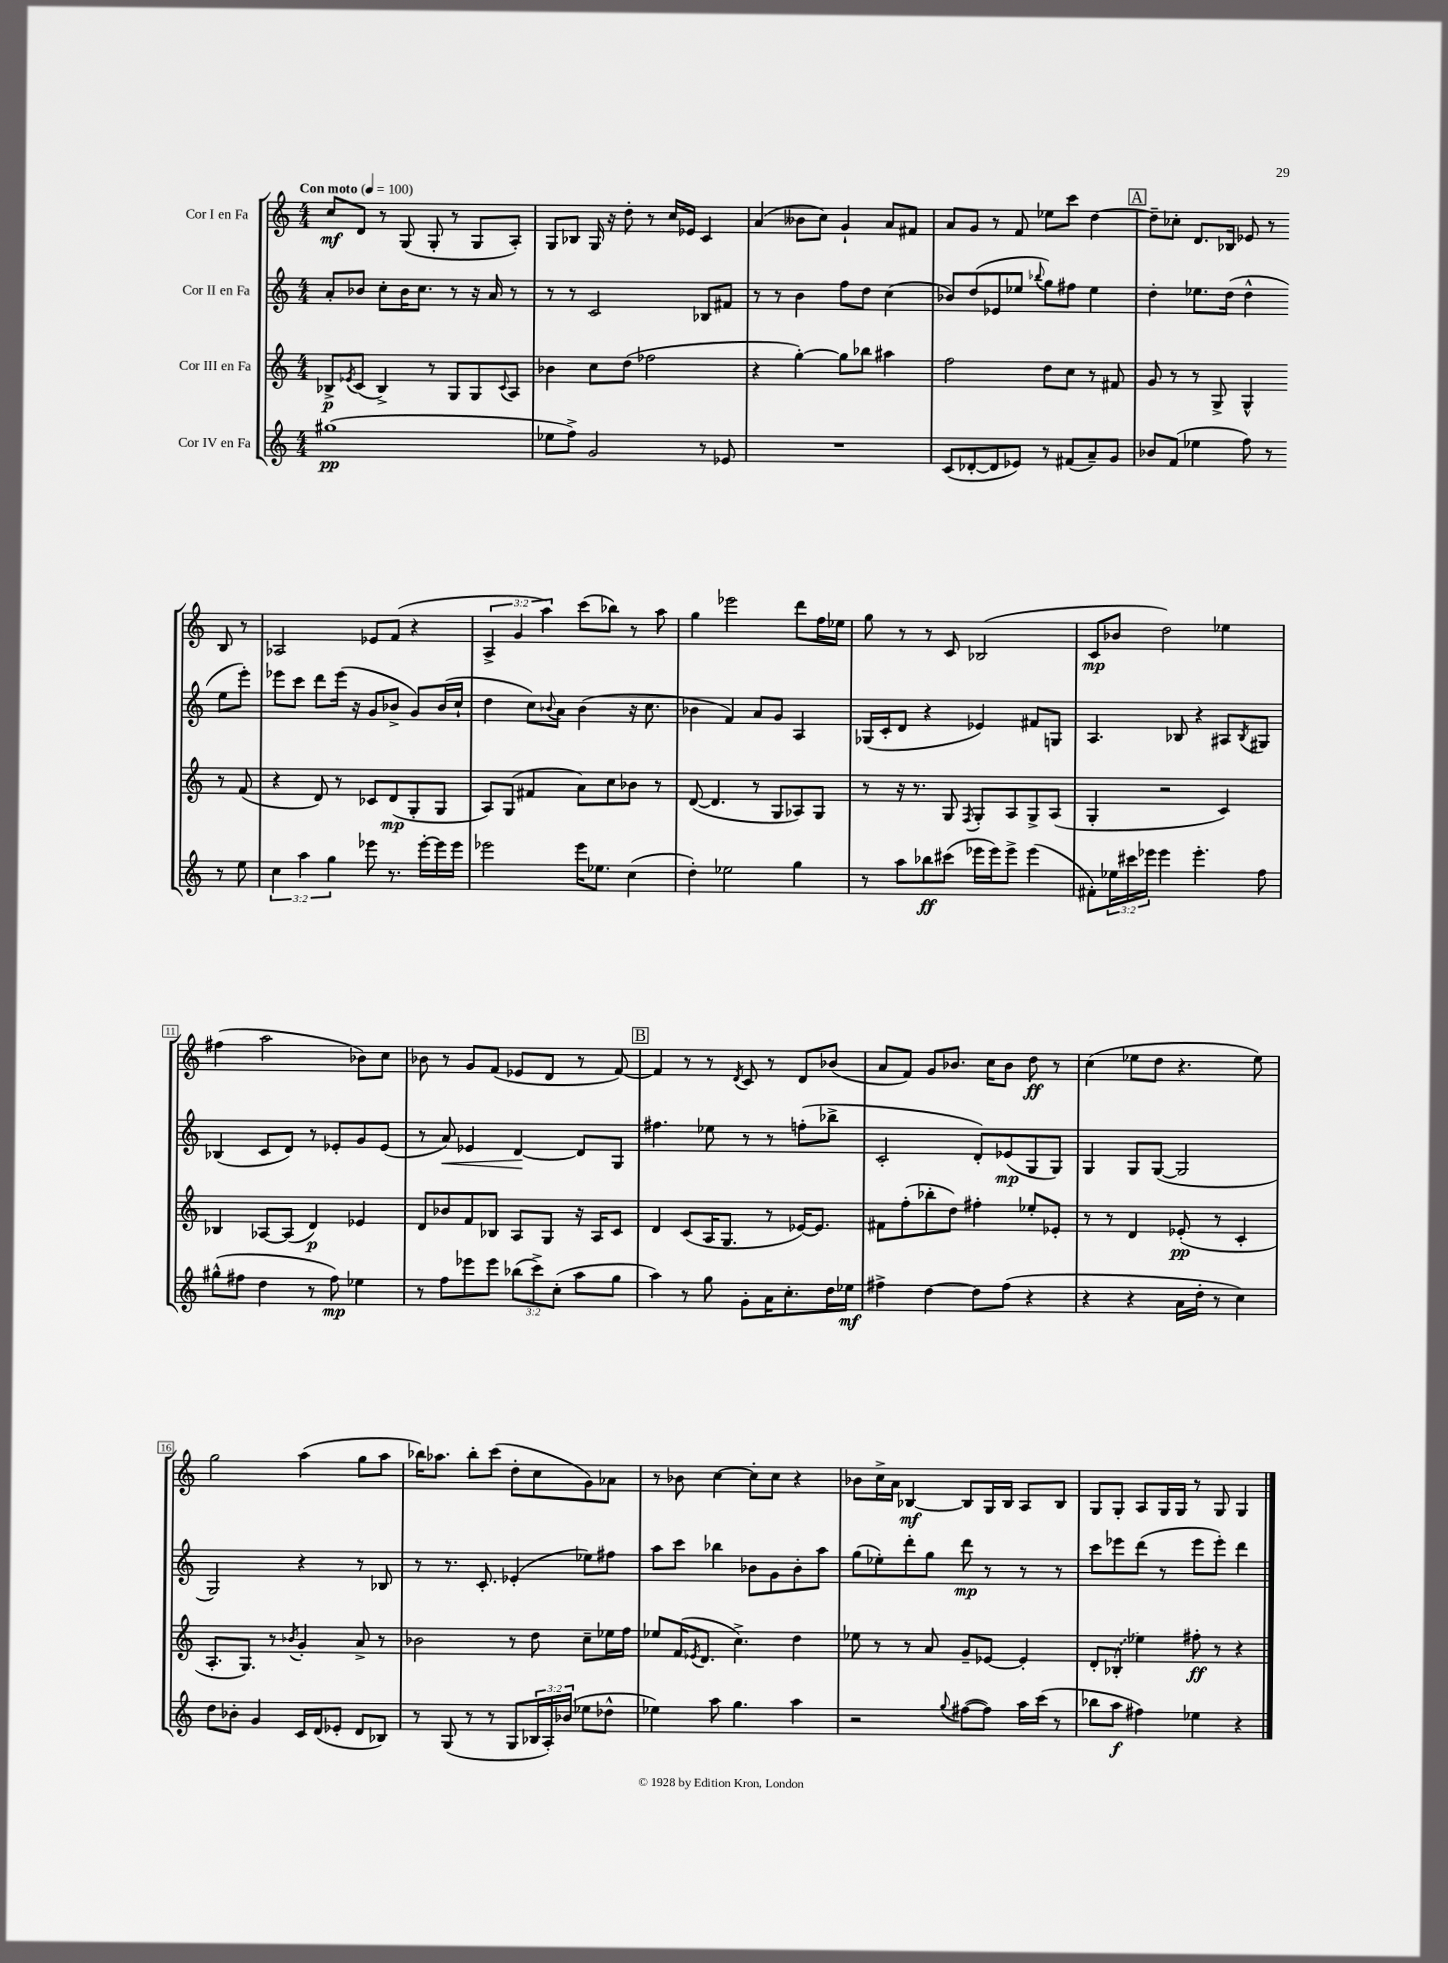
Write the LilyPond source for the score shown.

<<
\new StaffGroup <<
\new Staff = "s0" \with { instrumentName = "Cor I en Fa" } {
    \clef treble \key c \major \numericTimeSignature \time 4/4 \override Staff.TupletNumber.text = #tuplet-number::calc-fraction-text \tempo "Con moto" 4 = 100
    c''8\mf d'8 r8 g8( g8-. r8 g8 a8-.) |
    g8 bes8 g16 r16 d''8-. r8 c''16 ees'16 c'4 |
    a'4( beses'8 c''8) g'4-! a'8 fis'8 |
    a'8 g'8 r8 f'8 ees''8 c'''8 d''4~ |
    \mark \markup { \box "A" } d''8-- ces''8-. d'8. bes16 ees'8 r8 bes8 r8 |
    aes2 ees'8 f'8( r4 |
    \tuplet 3/2 { a4-> g'4 a''4) } c'''8( bes''8) r8 a''8 |
    g''4 ees'''2 d'''8 f''16 ees''16 |
    g''8 r8 r8 c'8 bes2( |
    c'8\mp bes'8 d''2) ees''4 |
    fis''4( a''2 bes'8) c''8 |
    bes'8 r8 g'8 f'8( ees'8 d'8 r8 f'8~) |
    \mark \markup { \box "B" } f'4 r8 r8 \acciaccatura { d'8 } c'8 r8 d'8 bes'8( |
    a'8 f'8) g'8 bes'8. c''16 bes'8 d''8\ff r8 |
    c''4( ees''8 d''8 r4. ees''8) |
    g''2 a''4( g''8 a''8 |
    bes''16) aes''8. bes''8-. c'''8( d''8-. c''8 g'8) aes'8 |
    r8 bes'8 c''4~ c''8-. c''8 r4 |
    bes'8 c''16-> a'16 bes4~\mf bes8 g16 bes16 a8 bes8 |
    g8 g8-. a8 g16 g16 r8 g8 g4 \bar "|." |
}
\new Staff = "s1" \with { instrumentName = "Cor II en Fa" } {
    \clef treble \key c \major \numericTimeSignature \time 4/4
    a'8-. bes'8 c''8-. bes'16 c''8. r8 r16 a'16 r8 |
    r8 r8 c'2 bes8 fis'8 |
    r8 r8 b'4 f''8 d''8 c''4( |
    bes'8) d''8( ees'8 ees''8 \appoggiatura { bes''8 } g''8) fis''8 ees''4 |
    \mark \markup { \box "A" } d''4-. ees''8. d''16( d''4-^ ees''8 e'''8-.) |
    ees'''8 c'''8 d'''8 ees'''16( r16 g'8 bes'8-> g'8) bes'16( c''16-! |
    d''4 c''8) \appoggiatura { bes'8 } a'8 bes'4( r16 c''8. |
    bes'4 f'4) a'8 g'8 a4 |
    ges16( c'16-. d'8 r4 ees'4) fis'8 g8 |
    a4. bes8 r4 ais8 \acciaccatura { bes8 } gis8 |
    bes4( c'8 d'8) r8 ees'8-. g'8 ees'8( |
    r8 a'8\<) ees'4 d'4~\! d'8 g8 |
    \mark \markup { \box "B" } fis''4. ees''8 r8 r8 f''8-.( bes''8-> |
    c'2-. d'8-.) ees'8\mp( g8 g8) |
    g4 g8 g8~( g2 |
    g2) r4 r8 bes8 |
    r8 r8. c'8.-. ees'4-.( ees''8) fis''8 |
    a''8 c'''8 bes''4 bes'8 g'8 bes'8-. a''8 |
    g''8( ees''8-.) d'''8-. g''8 d'''8\mp r8 r8 r8 |
    c'''8 ees'''8 d'''8( r8 ees'''8 ees'''8-.) d'''4 \bar "|." |
}
\new Staff = "s2" \with { instrumentName = "Cor III en Fa" } {
    \clef treble \key c \major \numericTimeSignature \time 4/4
    bes8->\p \acciaccatura { ees'8 } c'8( bes4->) r8 g8 g8 \appoggiatura { c'8 } a8 |
    bes'4 c''8 d''8( fes''2 |
    r4 g''4~-.) g''8 bes''8 ais''4 |
    f''2 d''8 c''8 r8 fis'8 |
    \mark \markup { \box "A" } g'8 r8 r8 g8-> g4-^ r8 f'8( |
    r4 d'8) r8 ces'8 d'8\mp( g8-. g8 |
    a8) g8( fis'4 a'8) c''8 bes'8 r8 |
    d'8~( d'4. r8 g8 aes8) g8 |
    r8 r16 r8. g8 \acciaccatura { f8 } g8-. a8 g8-> a8( |
    g4-. r2 c'4) |
    bes4 aes8~ aes8( d'4\p) ees'4 |
    d'8 bes'8 f'8 bes8 a8 g8 r16 a16 c'8 |
    \mark \markup { \box "B" } d'4 c'8( a16 g8. r8 ees'16~) ees'8. |
    fis'8 f''8-.( bes''8-. d''8) fis''4-. ees''8-. ees'8-. |
    r8 r8 d'4 ees'8-.\pp( r8 c'4-. |
    a8.-. g8.) r8 \acciaccatura { bes'8 } g'4-. a'8-> r8 |
    bes'2 r8 d''8 c''8-- ees''16 f''16 |
    ees''8 f'16( \acciaccatura { ees'8 } d'8. c''4.->) d''4 |
    ees''8 r8 r8 a'8 g'8-- ees'8~ ees'4-. |
    d'8-. \once \slurDashed bes8-.( ees''4) fis''8-.\ff r8 r4 \bar "|." |
}
\new Staff = "s3" \with { instrumentName = "Cor IV en Fa" } {
    \clef treble \key c \major \numericTimeSignature \time 4/4 \override Staff.TupletNumber.text = #tuplet-number::calc-fraction-text
    gis''1\pp( |
    ees''8 f''8->) g'2 r8 ees'8 |
    R1 |
    c'8( des'8~-. des'8 ees'8) r8 fis'8( a'8--) g'8 |
    \mark \markup { \box "A" } bes'8 f'8( ees''4 f''8) r8 r8 ees''8 |
    \tuplet 3/2 { c''4 a''4 g''4 } ees'''8 r8. ees'''16~-. ees'''16 ees'''16 |
    ees'''2 ees'''16 ees''8. c''4( |
    d''4-.) ees''2 g''4 |
    r8 a''8 bes''8\ff cis'''8( ees'''16 ees'''16) ees'''8-> ees'''4( |
    fis'8-.) \tuplet 3/2 { ees''16 cis'''16 ees'''16 } ees'''4 ees'''4.-. f''8 |
    gis''8-^( fis''8 d''4 r8 fis''8\mp) ees''4 |
    r8 f''8 ees'''8 ees'''8 \tuplet 3/2 { bes''8( c'''8->) c''8-.( } a''8 g''8 |
    \mark \markup { \box "B" } a''4) r8 g''8 g'8-. a'16 c''8.-. d''16 ees''16\mf |
    fis''4-> d''4~ d''8 fis''8( r4 |
    r4 r4 a'16 d''16-. r8 c''4) |
    d''8 bes'8-. g'4 c'16 d'16( ees'8-. d'8 bes8) |
    r8 g8( r8 r8 g8 \tuplet 3/2 { bes16 a16-.) bes'16( } ees''8 des''8-^ |
    ees''4) a''8 g''4. a''4 |
    r2 \appoggiatura { g''8 } fis''8~( fis''8) a''16 c'''16( r8 |
    bes''8 a''8\f fis''4) ees''4 r4 \bar "|." |
}
>>
>>
\layout { \context { \Score \override BarNumber.stencil = #(make-stencil-boxer 0.1 0.3 ly:text-interface::print) } }
